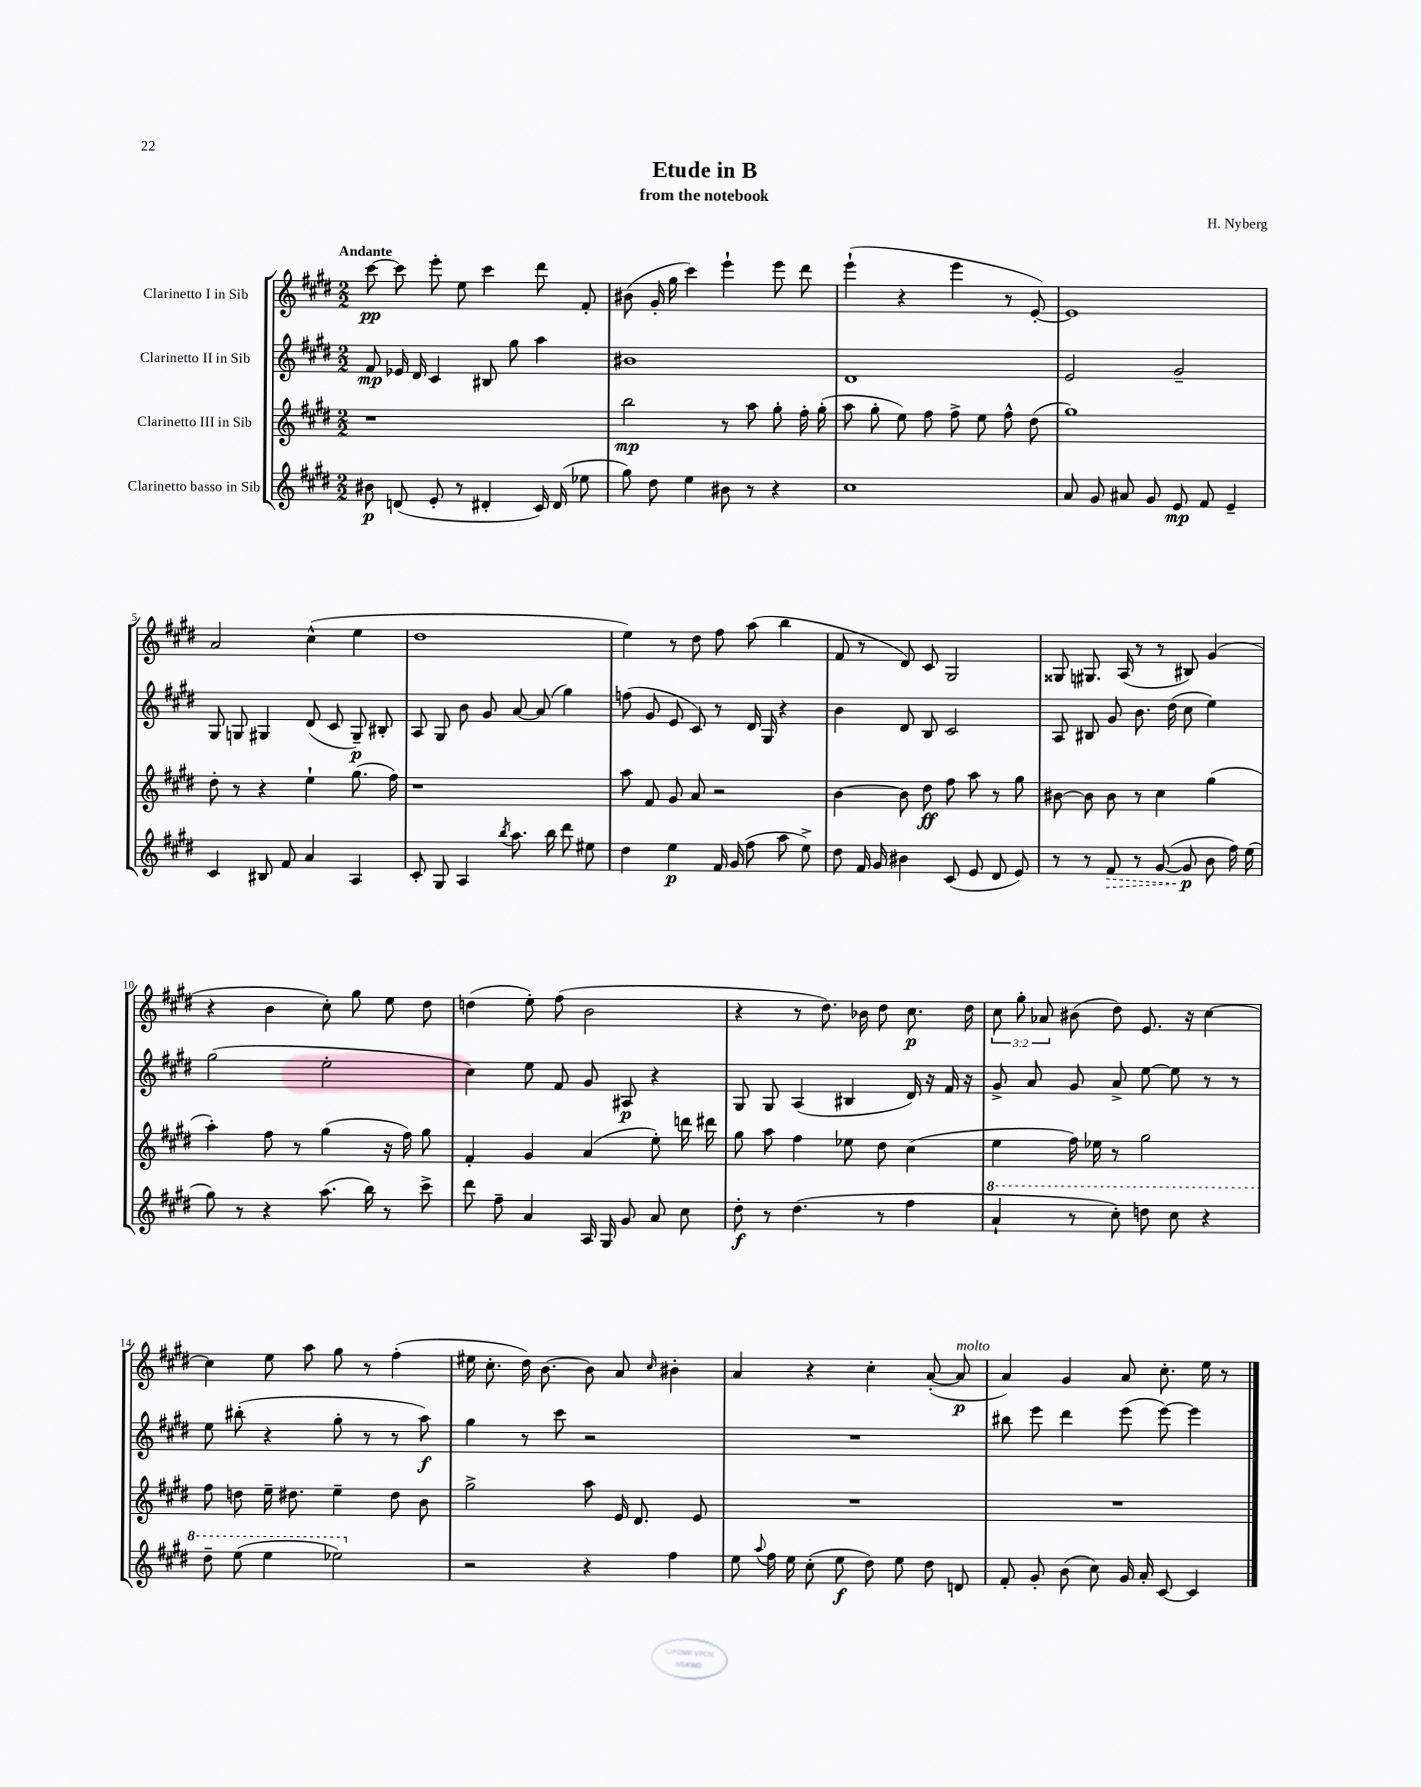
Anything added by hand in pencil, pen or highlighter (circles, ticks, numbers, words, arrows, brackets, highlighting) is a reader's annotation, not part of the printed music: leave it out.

**kern	**kern	**kern	**kern
*staff4	*staff3	*staff2	*staff1
*clefG2	*clefG2	*clefG2	*clefG2
*k[f#c#g#d#]	*k[f#c#g#d#]	*k[f#c#g#d#]	*k[f#c#g#d#]
*M2/2	*M2/2	*M2/2	*M2/2
8b#	1r	8f#	[8ccc#
(8d	.	16e-	8ccc#]
.	.	16d#	.
8e'	.	4c#	8eee'
8r	.	.	8ee
4d#'	.	8B#	4ccc#
.	.	8gg#	.
16c#)	.	4aa	8ddd#
(16d#	.	.	.
8ee-	.	.	8f#'
=	=	=	=
8gg#)	2bb	1b#	(8b#
8dd#	.	.	16g#'
.	.	.	16gg#
4ee	.	.	4ccc#)
8b#	8r	.	4eee`
8r	8aa	.	.
4r	8gg#'	.	8eee
.	16ff#'	.	8ddd#
.	(16gg#'	.	.
=	=	=	=
1cc#	8aa	1d#	(4eee`
.	8gg#'	.	.
.	8ee)	.	4r
.	8ff#	.	.
.	8ff#^	.	4eee
.	8ee	.	.
.	8ff#^^	.	8r
.	(8dd#	.	[8e')
=	=	=	=
8a	1gg#)	2e	1e]
8g#	.	.	.
8a#	.	.	.
8g#	.	.	.
8e	.	2g#~	.
8f#	.	.	.
4e~	.	.	.
=	=	=	=
4c#	8dd#'	8G#	2a
.	8r	8G	.
8B#	4r	4G#	.
8f#	.	.	.
4a	4ee`	(8d#	(4cc#^^
.	.	8c#	.
4A	(8.gg#	8G#~)	4ee
.	.	8B#'	.
.	16ff#)	.	.
=	=	=	=
8c#'	1r	8A	1dd#
8G#	.	8G#	.
4A	.	8b	.
.	.	8g#	.
8qbb	.	.	.
8.aa	.	[8a	.
.	.	(8a]	.
16bb	.	.	.
8ddd#	.	4gg#)	.
8ee#	.	.	.
=	=	=	=
4dd#	8aa	(8ff	4ee)
.	8f#	8g#	.
4ee	8g#	8e	8r
.	8a	8c#)	8dd#
16f#	2r	8r	8ff#
(16g#	.	.	.
8ff#	.	16d#	(8aa
.	.	16G#	.
8aa	.	4r	4bb
8ee^)	.	.	.
=	=	=	=
8dd#	[4b	4b	8f#
16f#	.	.	8r
16g#	.	.	.
4b#	8b]	8d#	8d#)
.	8dd#	8B	8c#
(8c#	8ff#	2c#	2G#
8e	8aa	.	.
8d#	8r	.	.
8e)	8gg#	.	.
=	=	=	=
8r	[8b#	8A	8G##
8r	8b#]	8B#	8.G#
8f#	8b#	8g#	.
.	.	.	(16A
8r	8r	8.b	8r
([8g#	4cc#	.	8r
.	.	(16dd#	.
8g#]	.	8cc#	8B#)
8b	(4gg#	4ee)	(4g#
16ff#)	.	.	.
(16ee	.	.	.
=	=	=	=
8gg#)	4aa')	(2gg#	4r
8r	.	.	.
4r	8ff#	.	4b
.	8r	.	.
(8.aa	(4gg#	2ee'	8cc#')
.	.	.	8gg#
16bb)	.	.	.
8r	16r	.	8ee
.	16ff#)	.	.
8ccc#^	8gg#	.	8dd#
=	=	=	=
8ddd#	4f#'	4cc#)	(4dd
8ff#~	.	.	.
4a	4g#	8ee	8ee')
.	.	8f#	(8ff#
16A	(4a	8g#	2b
16G#	.	.	.
8g#	.	8A#	.
8a	8ee')	4r	.
8cc#	16ddd	.	.
.	16ddd#	.	.
=	=	=	=
8dd#'	8gg#	8G#	4r
8r	8aa	8G#	.
(4.dd#	4ff#	(4A	8r
.	.	.	8.dd#)
.	8ee-	4B#	.
.	.	.	16b-
8r	8dd#	.	8dd#
4ff#	(4cc#	16d#)	8.cc#
.	.	16r	.
.	.	16f#	.
.	.	16r	16dd#
=	=	=	=
4aa`	4ee	8g#^	12cc#
.	.	.	12gg#'
.	.	8a	.
.	.	.	12a-
8r	16ff#)	8g#	(8b#
.	16ee-	.	.
8ccc#')	8r	8a^	8dd#)
8ddd	2gg#	[8ee	8.e
8ccc#	.	8ee]	.
.	.	.	16r
4r	.	8r	[4cc#
.	.	8r	.
=	=	=	=
8ddd#~	8ff#	8ee	4cc#]
(8eee	8dd	(8bb#'	.
4eee	16ee~	4r	8ee
.	8.dd#	.	.
.	.	.	8aa
2eee-)	4ee~	8gg#'	8gg#
.	.	8r	8r
.	8dd#	8r	(4ff#'
.	8b	8aa)	.
=	=	=	=
2r	2gg#^	4gg#	16ee#
.	.	.	8.cc#'
.	.	8r	16dd#)
.	.	.	[8.b
.	.	8ccc#	.
4r	8aa	2r	8b]
.	16e	.	8a
.	8.d#	.	.
.	.	.	16qqcc#
4ff#	.	.	4b#'
.	8e	.	.
=	=	=	=
8ee	1r	1r	4a
8qqaa	.	.	.
16ff#	.	.	.
16ee	.	.	.
(8cc#'	.	.	4r
8ee	.	.	.
8dd#)	.	.	4cc#'
8ee	.	.	.
8dd#	.	.	([8a'
8d	.	.	8a]
=	=	=	=
8f#'	1r	8bb#	4a)
8g#'	.	8eee	.
(8b	.	4ddd#	4g#
8cc#)	.	.	.
16g#	.	(8eee	8a
16a'	.	.	.
[8c#	.	[8eee)	8.cc#'
4c#]	.	4eee]	.
.	.	.	16ee
.	.	.	8r
==	==	==	==
*-	*-	*-	*-
